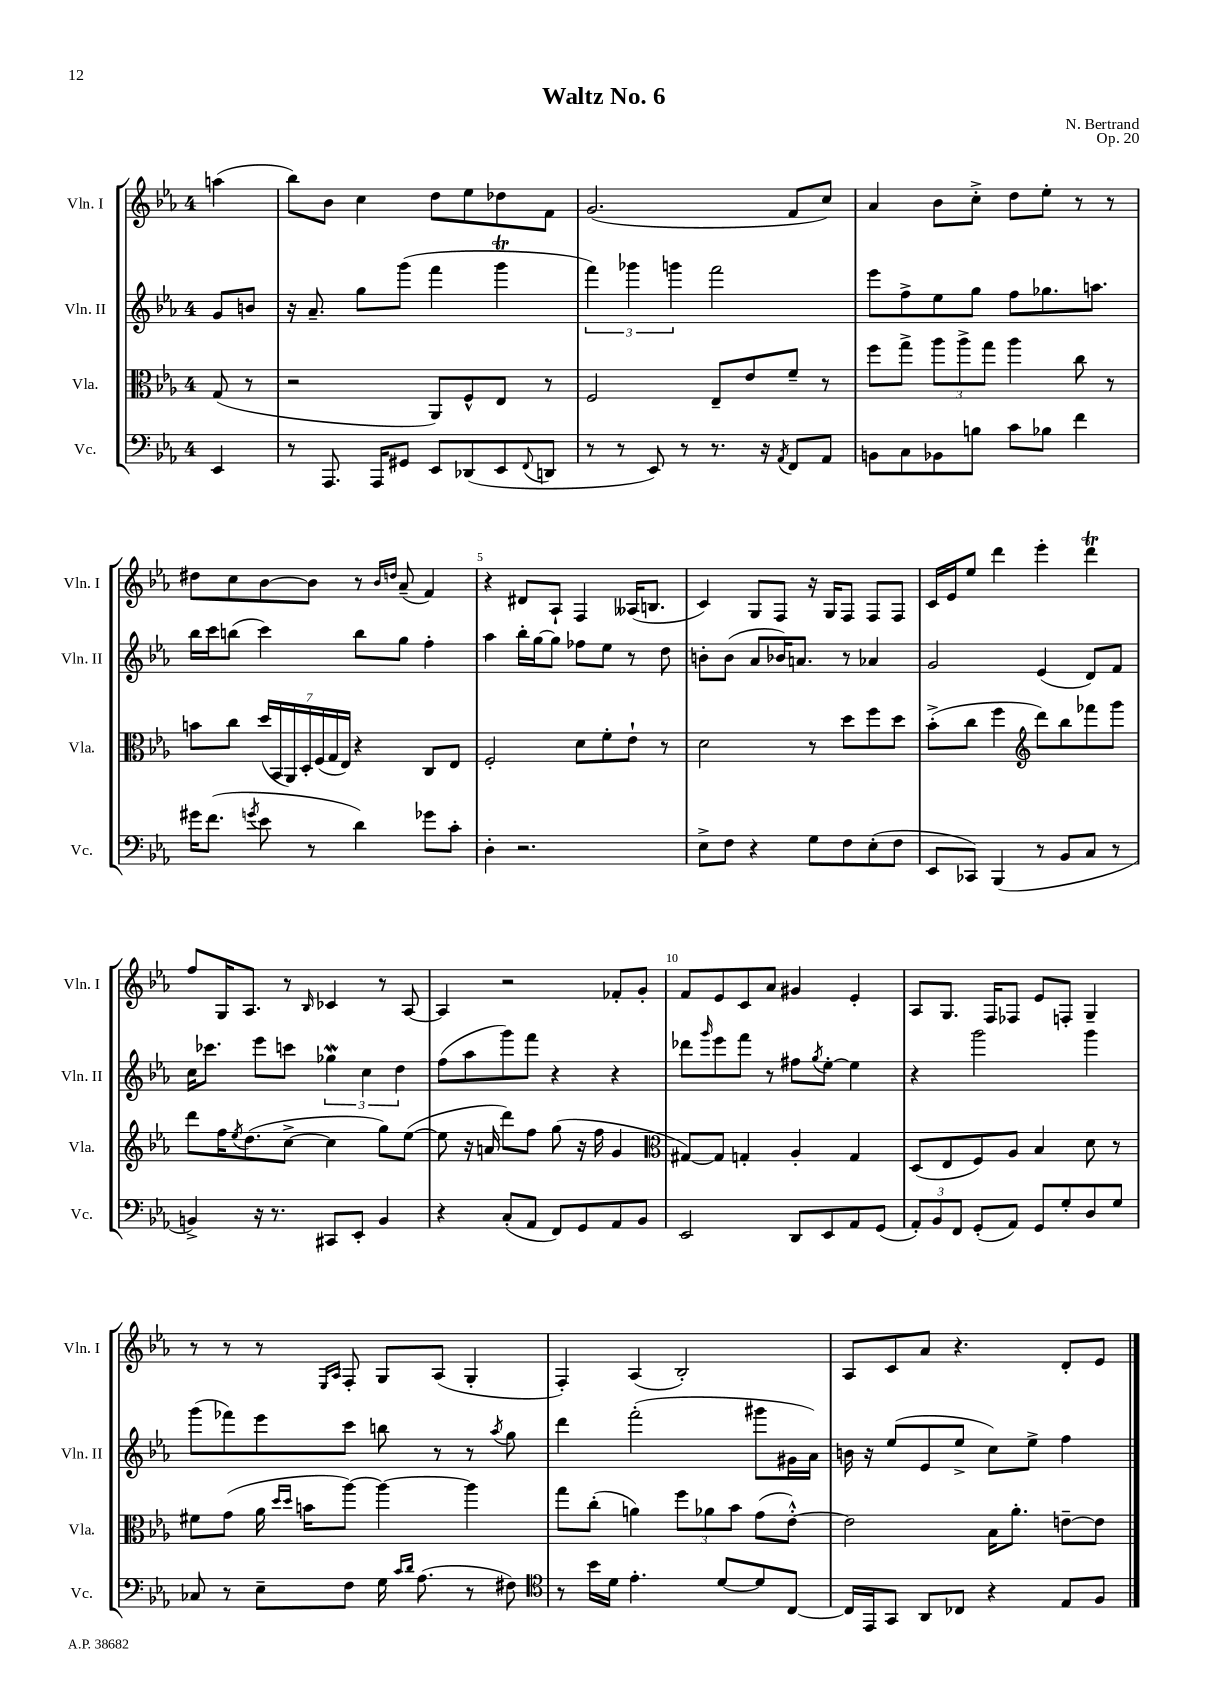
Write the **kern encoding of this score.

**kern	**kern	**kern	**kern
*staff4	*staff3	*staff2	*staff1
*clefF4	*clefC3	*clefG2	*clefG2
*k[b-e-a-]	*k[b-e-a-]	*k[b-e-a-]	*k[b-e-a-]
*M4/4	*M4/4	*M4/4	*M4/4
4EE-	(8G	8g	(4aa
.	8r	8b	.
=	=	=	=
8r	2r	16r	8bb-)
.	.	8.a-~	.
8.AAA-	.	.	8b-
.	.	8gg	4cc
16AAA-	.	.	.
8GG#	.	(8ggg	.
8EE-	8AA-)	4fff	8dd
(8DD-	8F^^	.	8ee-
8EE-	8E-	4ggg	8dd-
8qqFF	.	.	.
8DD	8r	.	8f
=	=	=	=
8r	2F	6fff)	(2.g
8r	.	.	.
.	.	6ggg-	.
8EE-)	.	.	.
.	.	6ggg	.
8r	.	.	.
8.r	8E-~	2fff	.
.	8e-	.	.
16r	.	.	.
8qAA-	.	.	.
8FF	8f~	.	8f
8AA-	8r	.	8cc)
=	=	=	=
8BB	8ff	8eee-	4a-
8C	8gg^	8ff^	.
8BB-	12aa-	8ee-	8b-
.	12aa-^	.	.
8B	.	8gg	8cc'^
.	12gg	.	.
8c	4aa-	8ff	8dd
8B-	.	8.gg-	8ee-'
4f	8cc	.	8r
.	.	8.aa	.
.	8r	.	8r
=	=	=	=
16g#	8b	16bb-	8dd#
(8.f	.	16ccc	.
.	8cc	(8bb	8cc
8qg	.	.	.
8e-	(28dd	4ccc)	[8b-
.	28BB-	.	.
.	28AA-)	.	.
.	28D'	.	.
8r	.	.	8b-]
.	(28F	.	.
.	28G	.	.
.	28E-)	.	.
4d)	4r	8bb	8r
.	.	.	16qqb-
.	.	.	16qqdd
.	.	8gg	(8a-~
8g-	8C	4ff'	4f)
8c'	8E-	.	.
=	=	=	=
4D'	2F'	4aa-	4r
2.r	.	16bb-'	8d#
.	.	[16gg	.
.	.	8gg]	8A-`
.	8d	8ff-	4F
.	8f'	8ee-	.
.	8e-`	8r	(16A--
.	.	.	8.B
.	8r	8dd	.
=	=	=	=
8E-^	2d	8b'	4c)
8F	.	(8b	.
4r	.	8a-	8G
.	.	16b-)	8F
.	.	8.a	.
8G	8r	.	16r
.	.	.	16G
8F	8dd	8r	8F
(8E-'	8ff	4a-	8F
8F	8dd	.	8F
=	=	=	=
8EE-	(8b-'^	2g	16c
.	.	.	16e-
8CC-)	8cc	.	8ee-
(4BBB-	4ff	.	4ddd
*	*clefG2	*	*
8r	8ddd)	(4e-	4eee-'
8BB-	8bb-	.	.
8C	8fff-	8d)	4ddd
8r	8ggg	8f	.
=	=	=	=
4BB^)	8ddd	16cc	8ff
.	.	8.ccc-	.
.	16ff	.	16G
.	8qee-	.	.
.	(8.dd	.	8.A-
16r	.	8eee-	.
8.r	.	.	.
.	[8cc^	8ccc	8r
.	.	.	16qqB-
8CC#	4cc]	6gg-	4c-
8EE-'	.	.	.
.	.	6cc	.
4BB	8gg)	.	8r
.	.	6dd	.
.	([8ee-	.	[8A-
=	=	=	=
4r	8ee-]	(8ff	4A-]
.	16r	8aa-	.
.	16a	.	.
(8C'	8ddd)	8ggg)	2r
8AA-	8ff	8fff	.
8FF)	(8gg	4r	.
8GG	16r	.	.
.	16ff	.	.
8AA-	4g	4r	8f-'
8BB-	.	.	8g'
=	=	=	=
*	*clefC3	*	*
2EE-	[8G#)	8ddd-	8f
.	.	16qqggg	.
.	8G#]	8eee-	8e-
.	4G'	8fff	8c
.	.	8r	8a-
8DD	4A-'	8ff#	4g#
.	.	8qgg	.
8EE-	.	[8ee-'	.
8AA-	4G	4ee-]	4e-'
(8GG	.	.	.
=	=	=	=
12AA-')	(8D	4r	8A-
12BB-	.	.	.
.	8E-	.	8.G
12FF	.	.	.
(8GG'	8F)	2ggg	.
.	.	.	16F
8AA-)	8A-	.	8F-
8GG	4B-	.	8e-
8G'	.	.	8F'
8D	8d	4ggg	4G~
8G	8r	.	.
=	=	=	=
8C-	8f#	(8ggg	8r
8r	(8g	8fff-)	8r
8E-~	16a-	8eee-	8r
.	16qqdd	.	.
.	16qqdd	.	.
.	16b	.	.
.	.	.	16qqE-
.	.	.	16qqA-
8F	[8aa-)	8ccc	8F'
16G	4aa-_	8bb	8G
16qqc	.	.	.
16qqd	.	.	.
(8.A-	.	.	.
.	.	8r	(8A-
8r	4aa-]	8r	4G'
.	.	8qaa-	.
8F#)	.	8gg	.
=	=	=	=
*clefC4	*	*	*
8r	8gg	4ddd	4F')
16b-	(8cc'	.	.
16d	.	.	.
4.e-'	4a)	(2fff'	(4A-
.	12ff	.	2B-')
.	12a-	.	.
[8d	.	.	.
.	12b-	.	.
8d]	(8g	8ggg#	.
[8C	[8e-'^^)	16g#	.
.	.	16a-)	.
=	=	=	=
16C]	2e-]	16b	8A-
16EE-	.	16r	.
8GG	.	(8ee-	8c
8AA-	.	8e-	8a-
8C-	.	8ee-^	4.r
4r	16B-	8cc)	.
.	8.a-'	.	.
.	.	8ee-^	.
8E-	[8e~	4ff	8d'
8F	8e]	.	8e-
==	==	==	==
*-	*-	*-	*-
